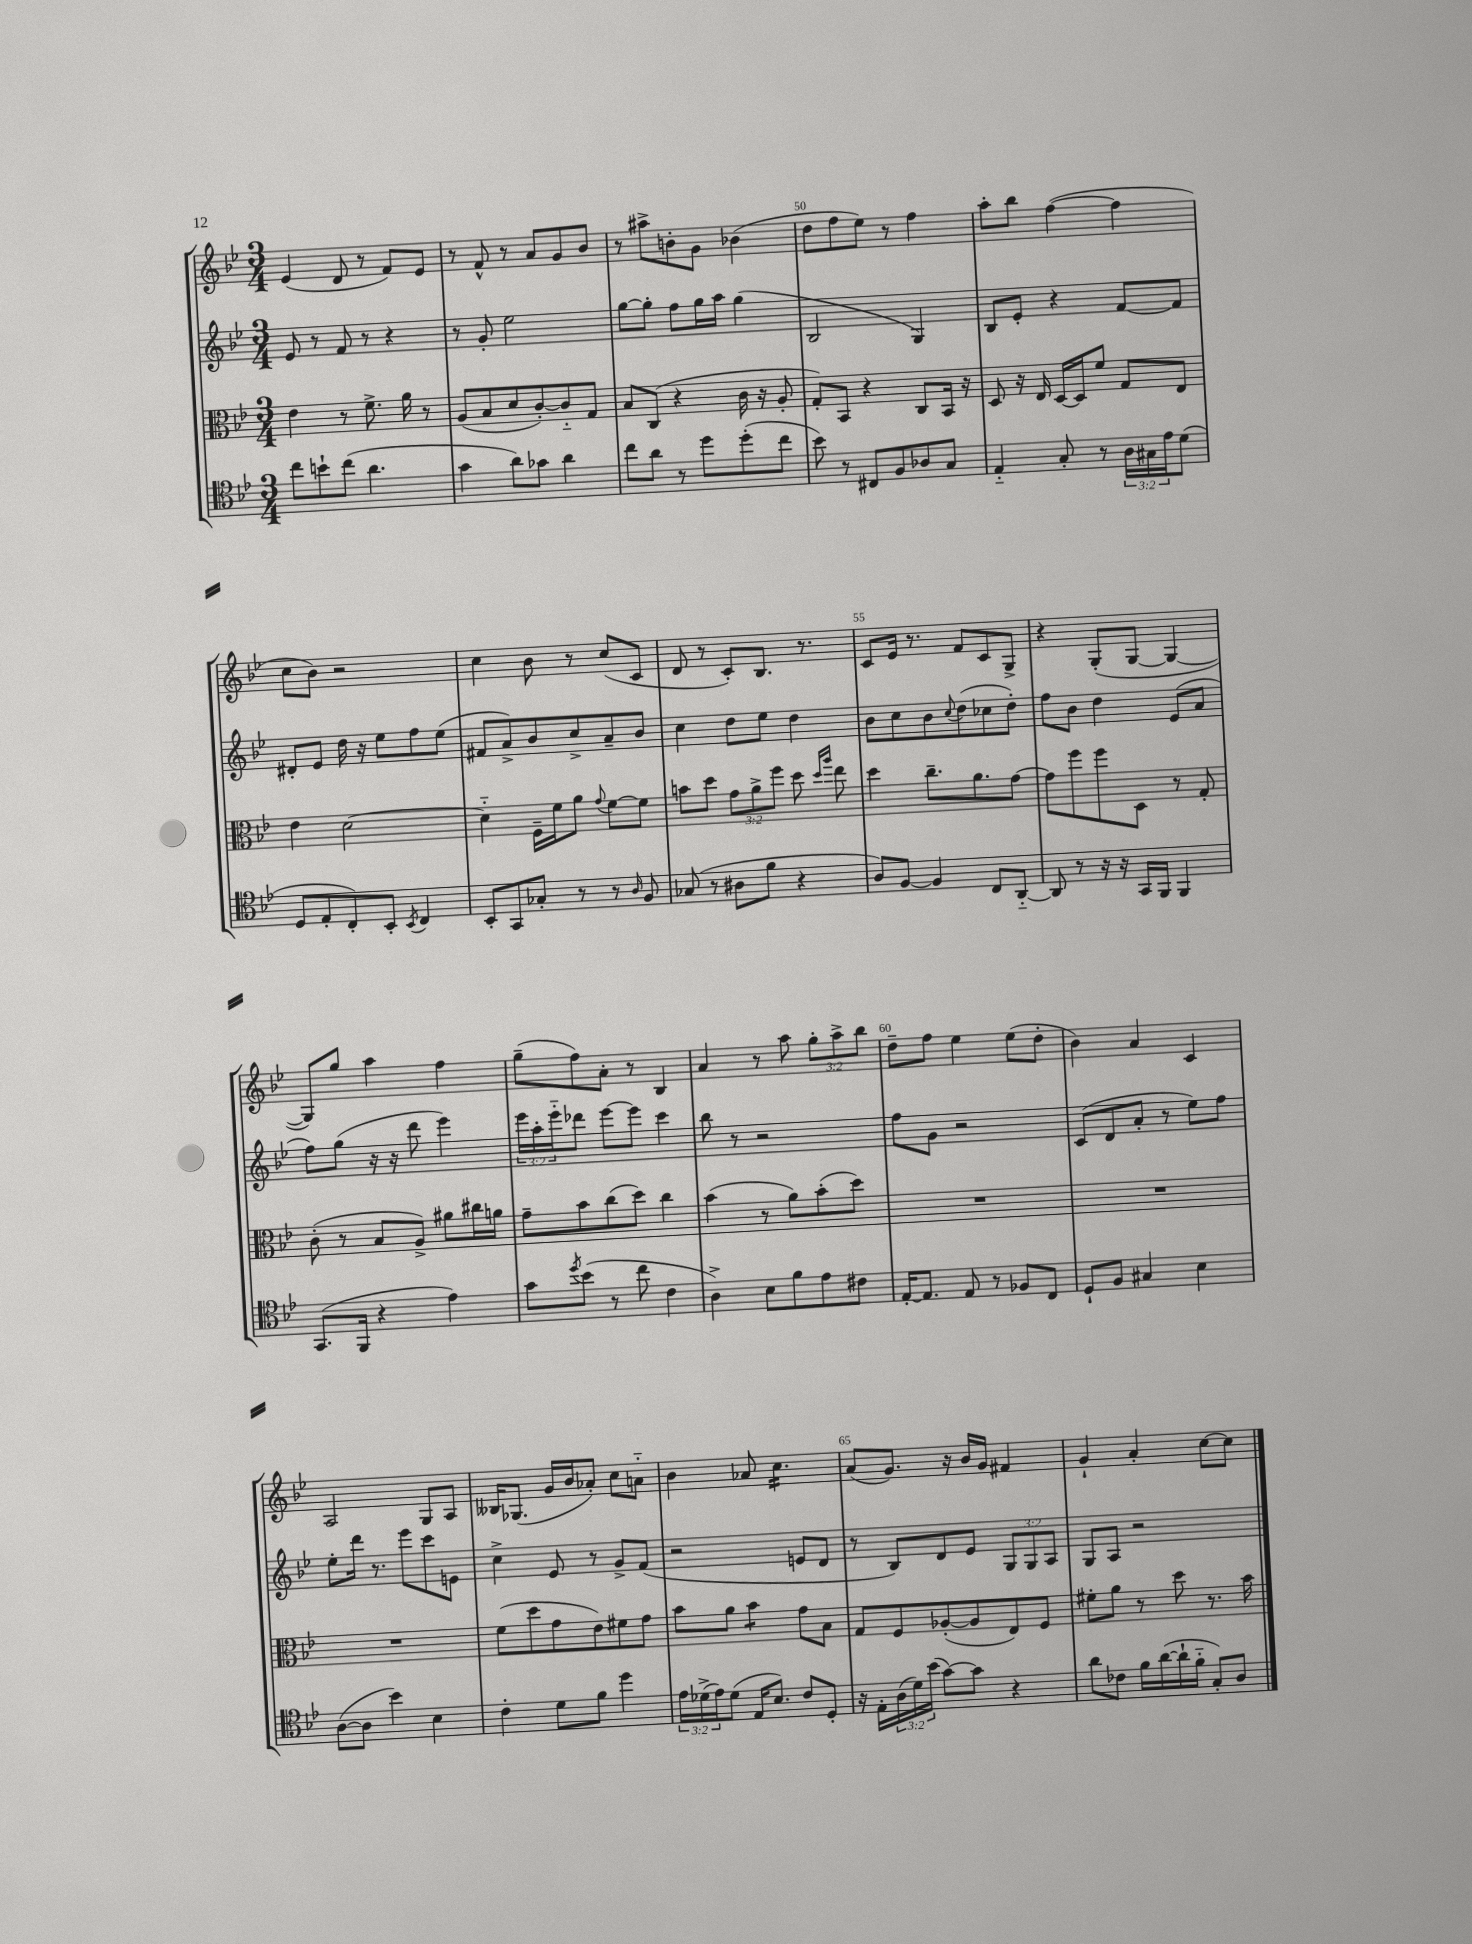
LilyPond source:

<<
\new StaffGroup <<
\new Staff = "s0" {
    \clef treble \key bes \major \numericTimeSignature \time 3/4 \override Staff.TupletNumber.text = #tuplet-number::calc-fraction-text
    ees'4( d'8 r8 f'8) ees'8 |
    r8 f'8-^ r8 a'8 g'8 bes'8 |
    r8 ais''8-> b'8-. g'8 bes'4( |
    d''8 f''8 ees''8) r8 f''4 |
    a''8-. bes''8 f''4~( f''4 |
    c''8 bes'8) r2 |
    c''4 bes'8 r8 c''8( c'8 |
    d'8 r8 c'8-.) bes8. r8. |
    c'8 ees'16 r8. f'8 c'8 g8-> |
    r4 g8-.( g8~ g4~ |
    g8) g''8 a''4 f''4 |
    g''8--( f''8) a'8-. r8 bes4 |
    a'4 r8 a''8 \tuplet 3/2 { g''8-. a''8-> bes''8 } |
    d''8-- f''8 ees''4 ees''8( d''8-. |
    bes'4) a'4 c'4 |
    a2 g8 a8 |
    beses16 ges8.( g'16 bes'16 aes'8-.) c''8 a'8-_ |
    bes'4 aes'8 c''4.:16 |
    a'8( g'8.) r16 bes'16 g'16 fis'4 |
    g'4-! a'4-. c''8~ c''8 \bar "|." |
}
\new Staff = "s1" {
    \clef treble \key bes \major \numericTimeSignature \time 3/4 \override Staff.TupletNumber.text = #tuplet-number::calc-fraction-text
    ees'8 r8 f'8 r8 r4 |
    r8 g'8-. ees''2 |
    g''8~ g''8-. f''8 g''16 a''16 g''4( |
    bes2 g4) |
    bes8 ees'8-. r4 f'8~ f'8 |
    dis'8-. ees'8 d''16 r16 ees''8 f''8 ees''8( |
    fis'8 a'8->) bes'8 c''8-> a'8-- bes'8 |
    c''4 d''8 ees''8 d''4 |
    bes'8 c''8 bes'8 \appoggiatura { c''8 } d''8( ces''8 d''8-.) |
    f''8 bes'8 d''4 ees'8( a'8 |
    f''8) g''8( r16 r16 d'''8 ees'''4) |
    \tuplet 3/2 { ees'''16 a''16-. ees'''16-_ } des'''8 ees'''8~ ees'''8 c'''4 |
    bes''8 r8 r2 |
    f''8 g'8 r2 |
    c'8( d'8 a'8-. r8 ees''8) f''8 |
    ees''8-. d'''16 r8. ees'''8 c'''8 e'8 |
    c''4-> ees'8 r8 g'8-> f'8( |
    r2 e'8 d'8 |
    r8 bes8) d'8 ees'8 \tuplet 3/2 { g8 g8 a8 } |
    g8 a8 r2 \bar "|." |
}
\new Staff = "s2" {
    \clef alto \key bes \major \numericTimeSignature \time 3/4 \override Staff.TupletNumber.text = #tuplet-number::calc-fraction-text
    ees'4 r8 f'8.-> a'16 r8 |
    a8( bes8 d'8 c'8~-.) c'8-_ g8 |
    bes8 c8( r4 c'16 r16 a8-. |
    g8-.) bes,8 r4 c8 bes,16 r16 |
    d8 r16 ees16 d16~ d16 f'8 g8 ees8 |
    ees'4 d'2~ |
    d'4-_ f16-- f'16 a'8 \appoggiatura { g'8 } f'8~ f'8 |
    b'8 d''8 \tuplet 3/2 { g'8 a'8-> f''8 } d''8 \grace { d''16 a''16 } ees''8 |
    d''4 c''8.-- a'8. g'8~ |
    g'8 f''8 f''8 d8 r8 g8-. |
    c'8-.( r8 bes8 a8->) ais'8 cis''16 a'16 |
    g'8-- bes'8 c''8( d''8) c''4 |
    bes'4( r8 a'8) bes'8-.( d''8) |
    R2. |
    R2. |
    R2. |
    f'8( d''8 g'8 ees'8) fis'8 g'8 |
    bes'8 a'8 bes'4:8 g'8 bes8 |
    g8 f8 aes8~-.( aes8 ees8) f8 |
    fis'8-. a'8 r8 d''8 r8. bes'16 \bar "|." |
}
\new Staff = "s3" {
    \clef tenor \key bes \major \numericTimeSignature \time 3/4 \override Staff.TupletNumber.text = #tuplet-number::calc-fraction-text
    c''8 b'8-! c''8( a'4. |
    g'4 a'8) ges'8 a'4 |
    c''8 a'8 r8 d''8 d''8-.( c''8 |
    bes'8) r8 cis8 f8 aes8 g8 |
    ees4-_ g8-. r8 \tuplet 3/2 { a16 gis16 ees'16 } d'8( |
    d8 ees8-. c8-.) bes,8-. \acciaccatura { bes,8 } c4 |
    bes,8-. g,8 ges8-. r8 r8 \grace { a16 } f8 |
    ges8( r8 ais8 f'8 r4 |
    a8) f8~ f4 c8 a,8~-_ |
    a,8 r8 r16 r16 g,16 f,16 f,4 |
    g,8.( f,16 r4 ees'4) |
    g'8 \acciaccatura { d''8 } bes'8( r8 c''8 c'4 |
    a4->) bes8 f'8 ees'8 cis'8 |
    ees16~-. ees8. ees8 r8 fes8 c8 |
    d8-! f8 gis4 bes4 |
    a8~( a8 bes'4) bes4 |
    c'4-. d'8 f'8 d''4 |
    \tuplet 3/2 { ees'16 des'16->( ees'16) } des'8( ees16 bes8.) c'8 d8-. |
    r16 ees16-. \tuplet 3/2 { a16( d'16) bes'16( } g'8~) g'8 r4 |
    a'8 ces'8 f'16 a'16~( a'16-! f'16-_ g8-.) a8 \bar "|." |
}
>>
>>
\layout { \context { \Score currentBarNumber = #47 \override BarNumber.break-visibility = ##(#f #t #t) barNumberVisibility = #(every-nth-bar-number-visible 5) } }
